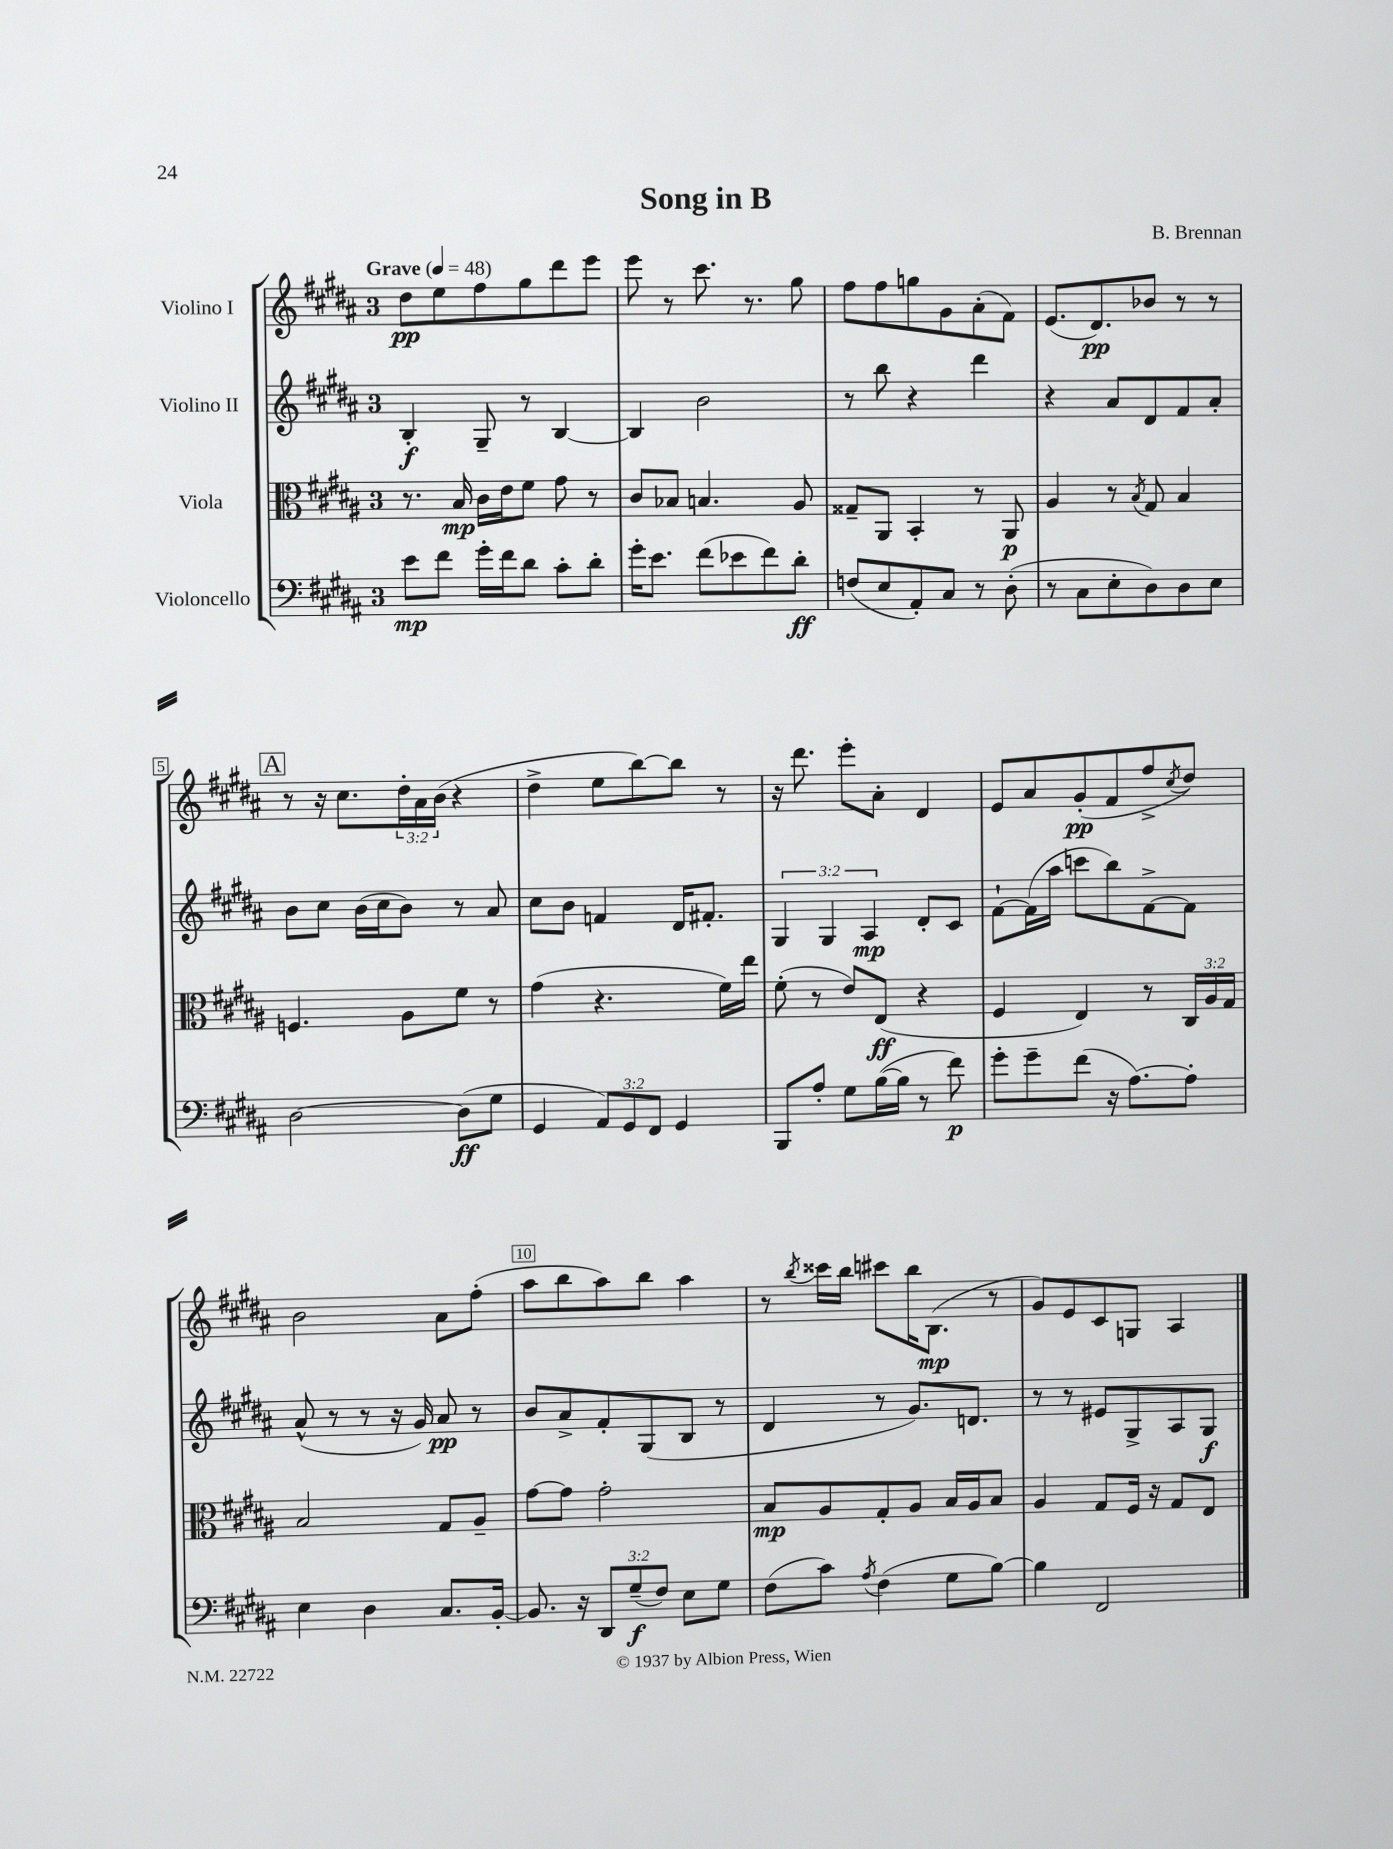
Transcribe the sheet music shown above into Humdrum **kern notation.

**kern	**kern	**kern	**kern
*staff4	*staff3	*staff2	*staff1
*clefF4	*clefC3	*clefG2	*clefG2
*k[f#c#g#d#a#]	*k[f#c#g#d#a#]	*k[f#c#g#d#a#]	*k[f#c#g#d#a#]
*M3/4	*M3/4	*M3/4	*M3/4
*MM48	*MM48	*MM48	*MM48
8e	8.r	4B'	8dd#
8f#	.	.	8ee
.	16B	.	.
16g#'	16c#	8G#~	8ff#
16f#	16e	.	.
8d#	8f#	8r	8gg#
8c#'	8g#	[4B	8ddd#
8d#'	8r	.	8eee
=	=	=	=
16g#'	8c#	4B]	8eee
8.e	.	.	.
.	8B-	.	8r
(8f#	4.B	2b	8.ccc#
8e-	.	.	.
.	.	.	8.r
8f#)	.	.	.
8d#'	8A#	.	8gg#
=	=	=	=
(8F	8G##~	8r	8ff#
8E	8AA#	8bb	8ff#
8AA#')	4BB'	4r	8gg
8C#	.	.	8g#
8r	8r	4ddd#	(8a#'
(8D#'	8AA#	.	8f#)
=	=	=	=
8r	4A#	4r	(8.e
8C#	.	.	.
.	.	.	8.d#)
8E'	8r	8a#	.
.	8qB	.	.
8D#)	8G#	8d#	8b-
8D#	4B	8f#	8r
8E	.	8a#'	8r
=	=	=	=
[2D#	4.F	8b	8r
.	.	8cc#	16r
.	.	.	8.cc#
.	.	(16b	.
.	.	16cc#	.
.	8A#	8b)	24dd#'
.	.	.	24a#
.	.	.	(24b
(8D#]	8f#	8r	4r
8G#	8r	8a#	.
=	=	=	=
4GG#	(4g#	8cc#	4dd#^
.	.	8b	.
12AA#)	4.r	4f	8ee
12GG#	.	.	.
.	.	.	[8bb)
12FF#	.	.	.
4GG#	.	16d#	8bb]
.	.	8.f#'	.
.	16f#)	.	8r
.	16ee	.	.
=	=	=	=
8BBB	(8f#'	6G#	16r
.	.	.	8.ddd#
8A#'	8r	.	.
.	.	6G#	.
8G#	8e)	.	8eee'
.	.	6A#	.
([16B	(8E	.	8a#'
16B]	.	.	.
8r	4r	8d#'	4d#
8f#)	.	8c#	.
=	=	=	=
8g#'	4F#	[8f#`	8e
8g#~	.	(16f#]	8a#
.	.	16aa#	.
(8f#	4E)	8ccc	(8g#'
16r	.	8bb)	8f#
[8.A#)	.	.	.
.	8r	[8f#^	8ff#^
.	.	.	8qcc#
8A#']	24C#	8f#]	8dd#)
.	24A#	.	.
.	24G#	.	.
=	=	=	=
4E	2B	(8a#^^	2b
.	.	8r	.
4D#	.	8r	.
.	.	16r	.
.	.	16g#)	.
8.C#	8G#	8a#	8a#
.	8A#~	8r	(8ff#'
[16BB'	.	.	.
=	=	=	=
8.BB]	[8g#	8b	8aa#
.	8g#]	8a#^	8bb
16r	.	.	.
12DD#	2g#'	8f#'	8aa#)
(12G#~	.	.	.
.	.	(8G#	8bb
12F#)	.	.	.
8E	.	8B	4aa#
8G#	.	8r	.
=	=	=	=
(8F#	8B	4d#	8r
.	.	.	8qbb
8c#)	8A#	.	16ccc##
.	.	.	16bb
8qA#	.	.	.
(4F#	8G#'	8r	8ccc#
.	8A#	8.g#)	16bb
.	.	.	(8.B
8G#	16B	.	.
.	16A#	8.d	.
[8B)	8B	.	8r
=	=	=	=
4B]	4A#	8r	8g#)
.	.	8r	8e
2FF#	8G#	8e#	8c#
.	16F#	8G#^	8G
.	16r	.	.
.	8G#	8A#	4A#
.	8E	8G#	.
==	==	==	==
*-	*-	*-	*-
